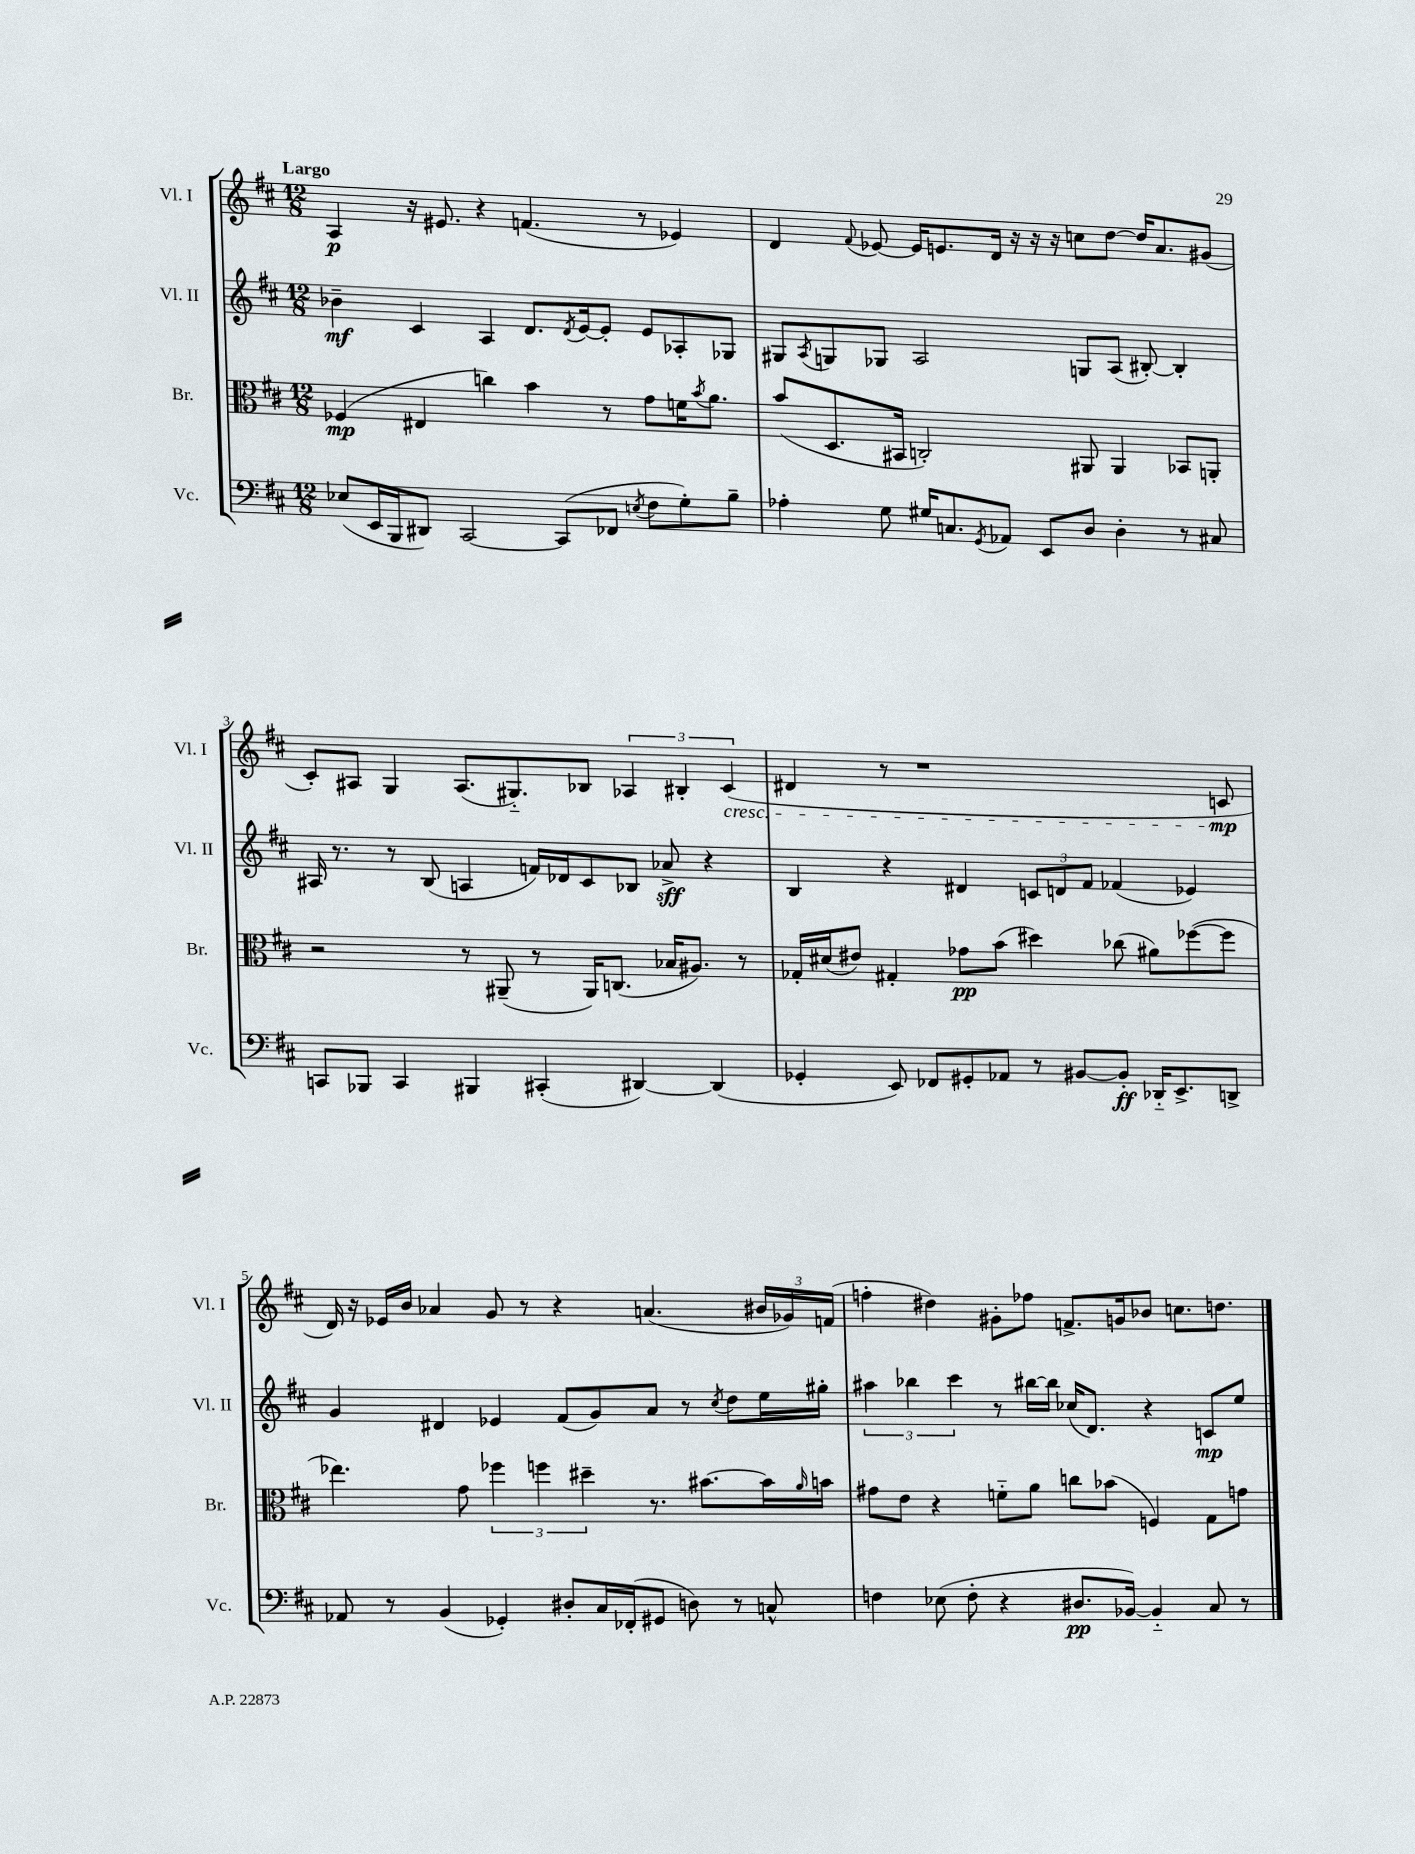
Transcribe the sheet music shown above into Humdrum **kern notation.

**kern	**kern	**kern	**kern
*staff4	*staff3	*staff2	*staff1
*clefF4	*clefC3	*clefG2	*clefG2
*k[f#c#]	*k[f#c#]	*k[f#c#]	*k[f#c#]
*M12/8	*M12/8	*M12/8	*M12/8
(8E-/L	(4F-/	4b-~\	4A/
16EE/L	.	.	.
16BBB/J	.	.	.
8DD#/J)	4E#/	4c#/	16r
.	.	.	8.e#/
[2CC#/	.	.	.
.	4cc\)	4A/	4r
.	4b\	8.d/L	(4.f/
(8CC#/]L	.	.	.
.	.	8qd/	.
.	.	[16e/k	.
8FF-/J	8r	8e'/]J	.
8qE/	.	.	.
8F#\L	8g\L	8e/L	8r
8G'\)	16f\K	8A-'/	4e-/)
.	8qb/	.	.
.	8.a\J	.	.
8B~\J	.	8G-/J	.
=	=	=	=
4A-'\	(8b/L	8G#/L	4d/
.	.	8qA/	.
.	8.D/	8G/	.
.	.	.	8qqf#/
8G\	.	8G-/J	[8e-/
.	16BB#/Jk	.	.
16G#/LK	2C'/)	2A/	16e-/]LK
8.C/	.	.	8.e/
8qGG/	.	.	.
8AA-/J	.	.	16d/Jk
.	.	.	16r
8EE/L	.	.	16r
.	.	.	16r
8D/J	8AA#/	8G/L	8cc\L
4D'\	4AA#/	(8A/J	[8dd\J
.	.	[8B#'/)	16dd/]LK
.	.	.	8.a/
8r	8BB-/L	4B#'/]	.
8C#/	8AA'/J	.	(8g#/J
=	=	=	=
8CC/L	2r	16A#/	8c#'/L)
.	.	8.r	.
8BBB-/J	.	.	8A#/J
4CC/	.	8r	4G/
.	.	(8B/	.
4BBB#/	8r	4A/	(8.A#/L
.	(8AA#~/	.	.
.	.	.	8.G#'~/)
(4CC#'/	8r	16f/LL)	.
.	.	16d-/J	.
.	16AA#/LK)	8c#/	8B-/J
.	(8.C/J	.	.
[4DD#/)	.	8B-/J	6A-/
.	16B-/LK	8a-^/	.
.	.	.	6B#'/
.	8.A#/J)	.	.
(4DD#/]	.	4r	.
.	.	.	(6c#/
.	8r	.	.
=	=	=	=
4GG-'/	16G-'/LL	4B/	4d#/
.	(16d#/J	.	.
.	8e#/J)	.	.
8EE/)	4G#'/	4r	8r
8FF-/L	.	.	1r
8GG#'/	8g-\L	4d#/	.
8AA-/J	(8b\J	.	.
8r	4dd#\)	12c/L	.
.	.	12d/	.
[8BB#/L	.	.	.
.	.	12f#/J	.
8BB#'/]J	(8cc-\	(4f-/	.
16DD-'~/LK	8a#\L)	.	.
8.EE^/	.	.	.
.	([8ff-\	4e-/)	.
8DD^/J	8ff-\]J	.	8c/
=	=	=	=
8AA-/	4.ee-\)	4g/	16d/)
.	.	.	16r
8r	.	.	16e-/LL
.	.	.	16b/JJ
(4BB/	.	4d#/	4a-/
.	8g\	.	.
4GG-'/)	6ff-\	4e-/	8g/
.	.	.	8r
.	6ff\	.	.
8D#'/L	.	(8f#/L	4r
.	6dd#~\	.	.
16C#/L	.	8g/)	.
(16FF-'/J	.	.	.
8GG#/J	8.r	8a/J	(4.a/
8D\)	.	8r	.
.	[8.b#\L	.	.
.	.	8qcc#/	.
8r	.	8dd\L	.
8C^^/	16b#\]L	16ee\L	24b#/LL
.	.	.	24g-/)
.	16qqa/	.	.
.	16b\JJ	16gg#'\JJ	.
.	.	.	(24f/JJ
=	=	=	=
4F\	8g#\L	6aa#\	4ff'\
.	8e\J	.	.
.	.	6bb-\	.
(8E-\	4r	.	4dd#\)
.	.	6ccc#\	.
8F'\	.	.	.
4r	8f'~\L	8r	8g#'\L
.	8a\J	[16bb#\LL	8ff-\J
.	.	16bb#\]JJ	.
8.D#/L	8cc\L	(16cc-/LK	8.f^/L
.	.	8.d/J)	.
.	(8b-\J	.	.
[16BB-/Jk)	.	.	16g/k
4BB-'~/]	4F/)	4r	8b-/J
.	.	.	8.cc\L
8C#/	8G\L	8c/L	.
.	.	.	8.dd\J
8r	8g\J	8ee/J	.
==	==	==	==
*-	*-	*-	*-
